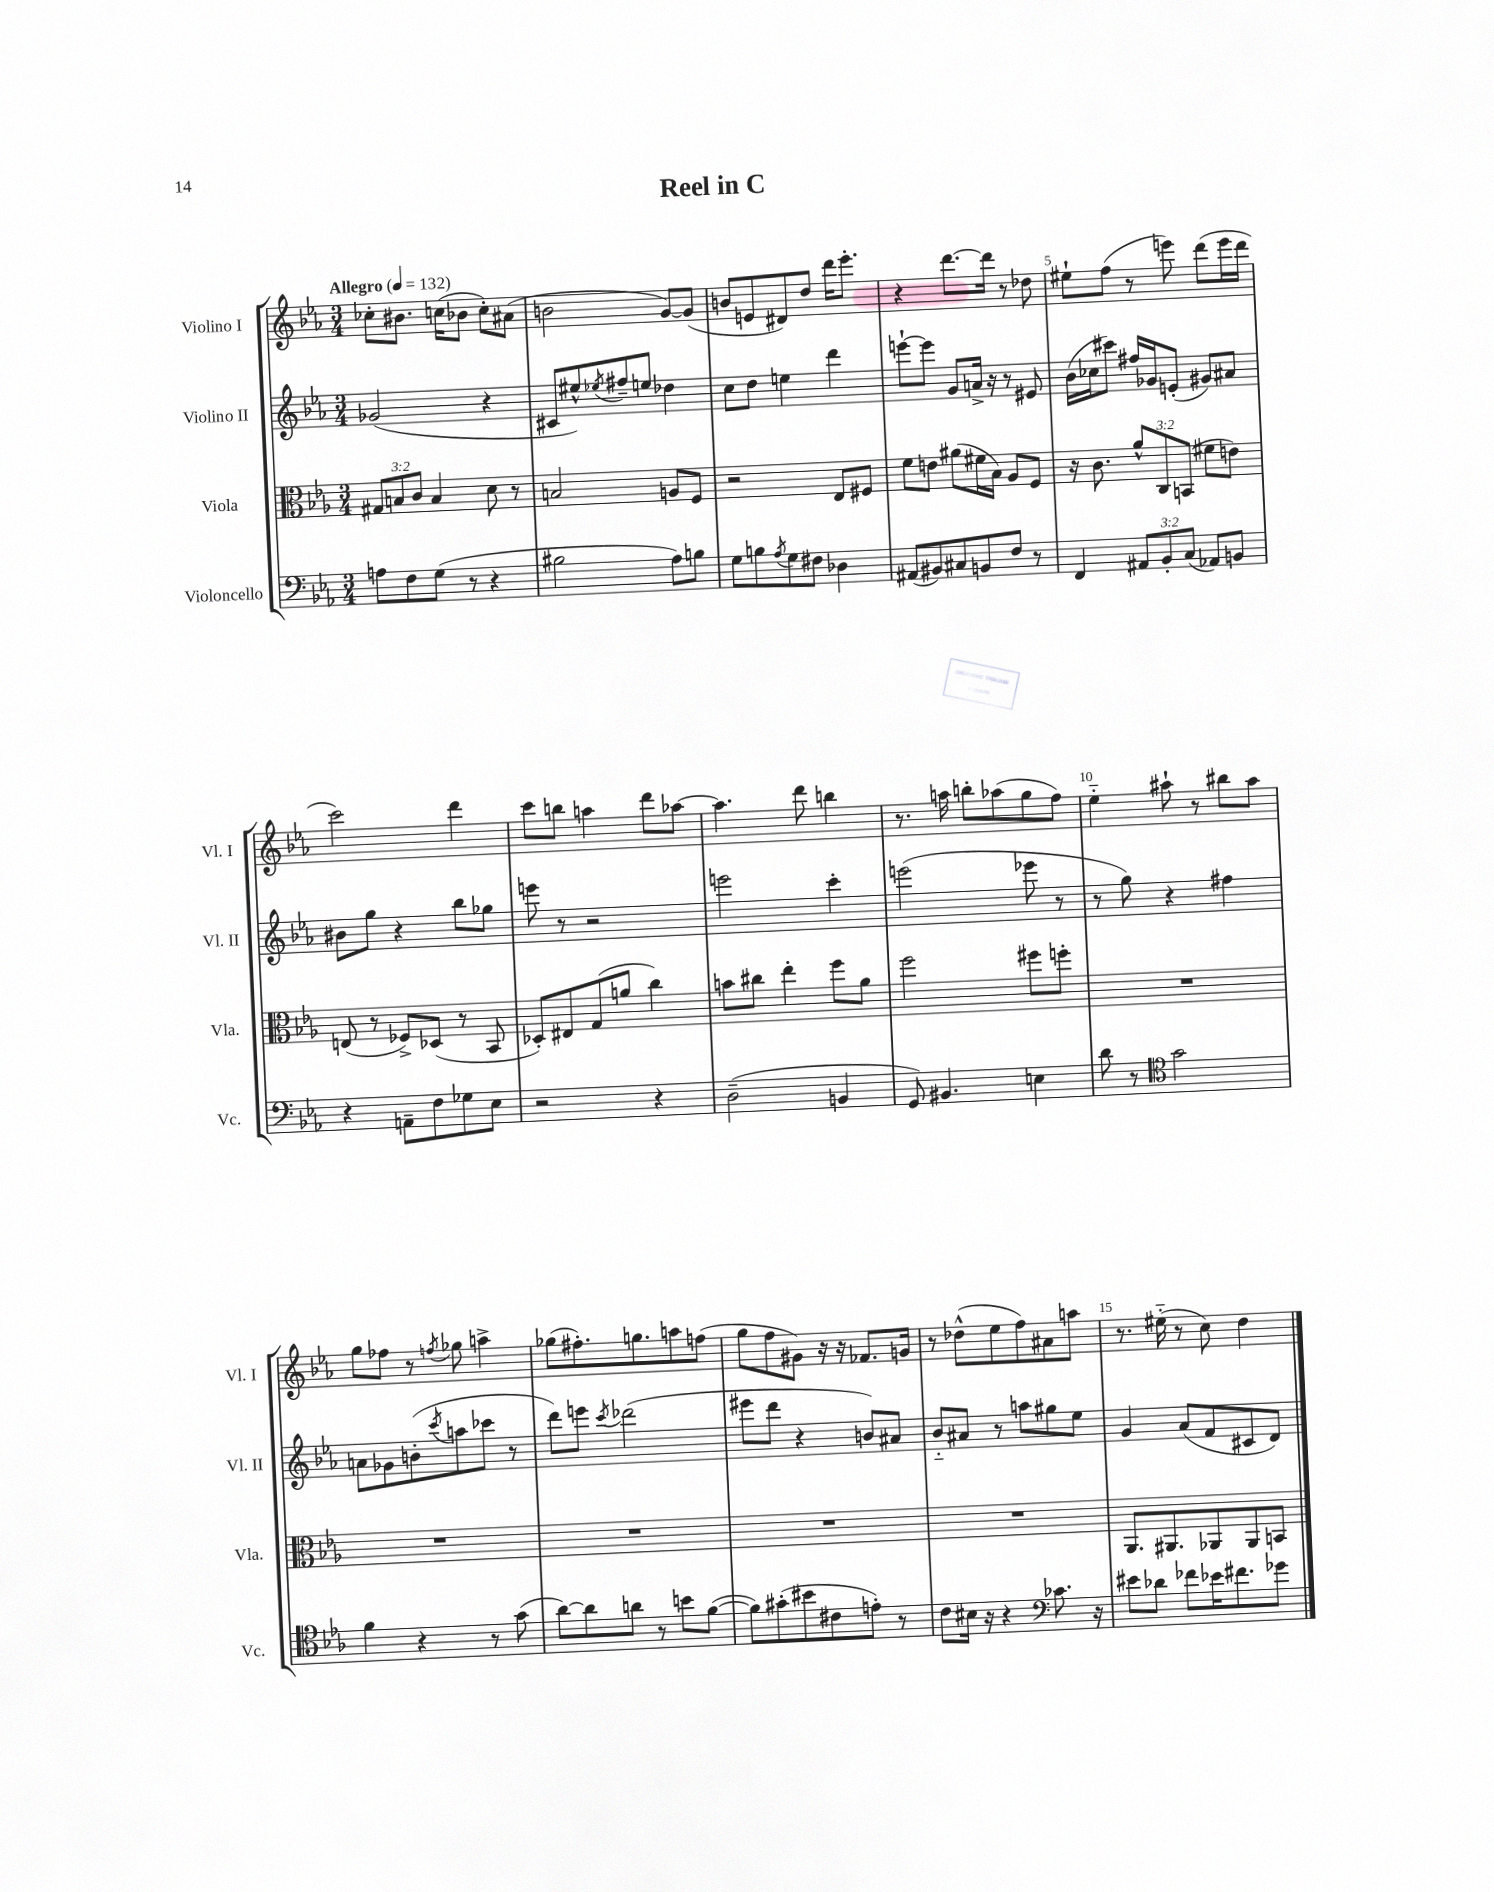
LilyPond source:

\header { title = "Reel in C" }
<<
\new StaffGroup <<
\new Staff = "s0" \with { instrumentName = "Violino I" shortInstrumentName = "Vl. I" } {
    \clef treble \key ees \major \numericTimeSignature \time 3/4 \tempo "Allegro" 4 = 132
    ces''8-. bis'8. c''16( bes'8 c''8-.) ais'8( |
    b'2 g'8~) g'8( |
    b'8 e'8 dis'8) d''8 d'''16 ees'''8.-. |
    r4 d'''8.~ d'''16 r8 des''8 |
    eis''8-! f''8( r8 e'''8) d'''8( e'''16 d'''16 |
    c'''2) d'''4 |
    c'''8 b''8 a''4 d'''8 aes''8~ |
    aes''4. d'''8 b''4 |
    r8. a''16 b''8-. aes''8( g''8 f''8) |
    ees''4-_ ais''8-! r8 bis''8 ais''8 |
    g''8 fes''8 r8 \acciaccatura { f''8 } ges''8 a''4-> |
    ges''8( fis''8.-.) g''8. a''8 f''8( |
    g''8 f''8 gis'8) r16 r16 fes'8. g'16 |
    r8 des''8-^( ees''8 f''8) ais'8 a''8 |
    r8. eis''16-_( r8 c''8) d''4 \bar "|." |
}
\new Staff = "s1" \with { instrumentName = "Violino II" shortInstrumentName = "Vl. II" } {
    \clef treble \key ees \major \numericTimeSignature \time 3/4
    ges'2( r4 |
    cis'8 eis''8-^) \acciaccatura { ees''8 } fis''8-- e''8 des''4 |
    c''8 d''8 e''4 d'''4 |
    e'''8~-! e'''8 g'8 a'16-> r16 r8 eis'8 |
    bes'16( ces''16 cis'''8) fis''16 ges'16 e'8-.( gis'8) ais'8 |
    bis'8 g''8 r4 bes''8 ges''8 |
    e'''8 r8 r2 |
    e'''2 c'''4-. |
    e'''2( ees'''8 r8 |
    r8 g''8) r4 fis''4 |
    a'8 ges'8 b'8-.( \acciaccatura { c'''8 } a''8 ces'''8 r8 |
    d'''8) e'''8 \acciaccatura { c'''8 } des'''2( |
    eis'''8 d'''8 r4 b'8) ais'8 |
    bes'8-_ ais'8 r8 a''8 gis''8 ees''8 |
    g'4 aes'8( f'8 cis'8 d'8) \bar "|." |
}
\new Staff = "s2" \with { instrumentName = "Viola" shortInstrumentName = "Vla." } {
    \clef alto \key ees \major \numericTimeSignature \time 3/4 \override Staff.TupletNumber.text = #tuplet-number::calc-fraction-text
    \tuplet 3/2 { gis8 b8 c'8 } b4 d'8 r8 |
    b2 a8 f8 |
    r2 ees8 fis8 |
    f'8 e'8 ais'8( fis'16 bes16) aes8 f8 |
    r16 c'8. \tuplet 3/2 { aes'8-^ c8 b,8( } fis'8 e'8) |
    e8( r8 fes8->) des8( r8 bes,8 |
    des8-.) eis8 g8( a'8 c''4) |
    b'8 cis''8 ees''4-. f''8 aes'8 |
    f''2 fis''8 f''8-. |
    R2. |
    R2. |
    R2. |
    R2. |
    R2. |
    aes,8. ais,8. aes,8 aes,8 b,8 \bar "|." |
}
\new Staff = "s3" \with { instrumentName = "Violoncello" shortInstrumentName = "Vc." } {
    \clef bass \key ees \major \numericTimeSignature \time 3/4 \override Staff.TupletNumber.text = #tuplet-number::calc-fraction-text
    a8 f8 g8( r8 r4 |
    bis2 aes8) b8 |
    g8 b8 \acciaccatura { aes8 } g8 fis8 des4 |
    ais,8( bis,8) cis8 b,8 f8 r8 |
    f,4 \tuplet 3/2 { ais,8 bes,8-. c8( } aes,8) b,8 |
    r4 a,8-- f8 ges8 ees8 |
    r2 r4 |
    d2--( b,4 |
    g,8) bis,4. e4 |
    d'8 r8 \clef tenor g'2 |
    f'4 r4 r8 g'8( |
    aes'8~) aes'8 a'8 r8 b'8 f'8~( |
    f'8) gis'8-.( bis'8 cis'8 e'8-.) r8 |
    c'8 bis16 r16 r4 \clef bass ces'8. r16 |
    eis'8 des'8 fes'8 ees'16 fis'8. ges'8 \bar "|." |
}
>>
>>
\layout { \context { \Score \override BarNumber.break-visibility = ##(#f #t #t) barNumberVisibility = #(every-nth-bar-number-visible 5) } }
